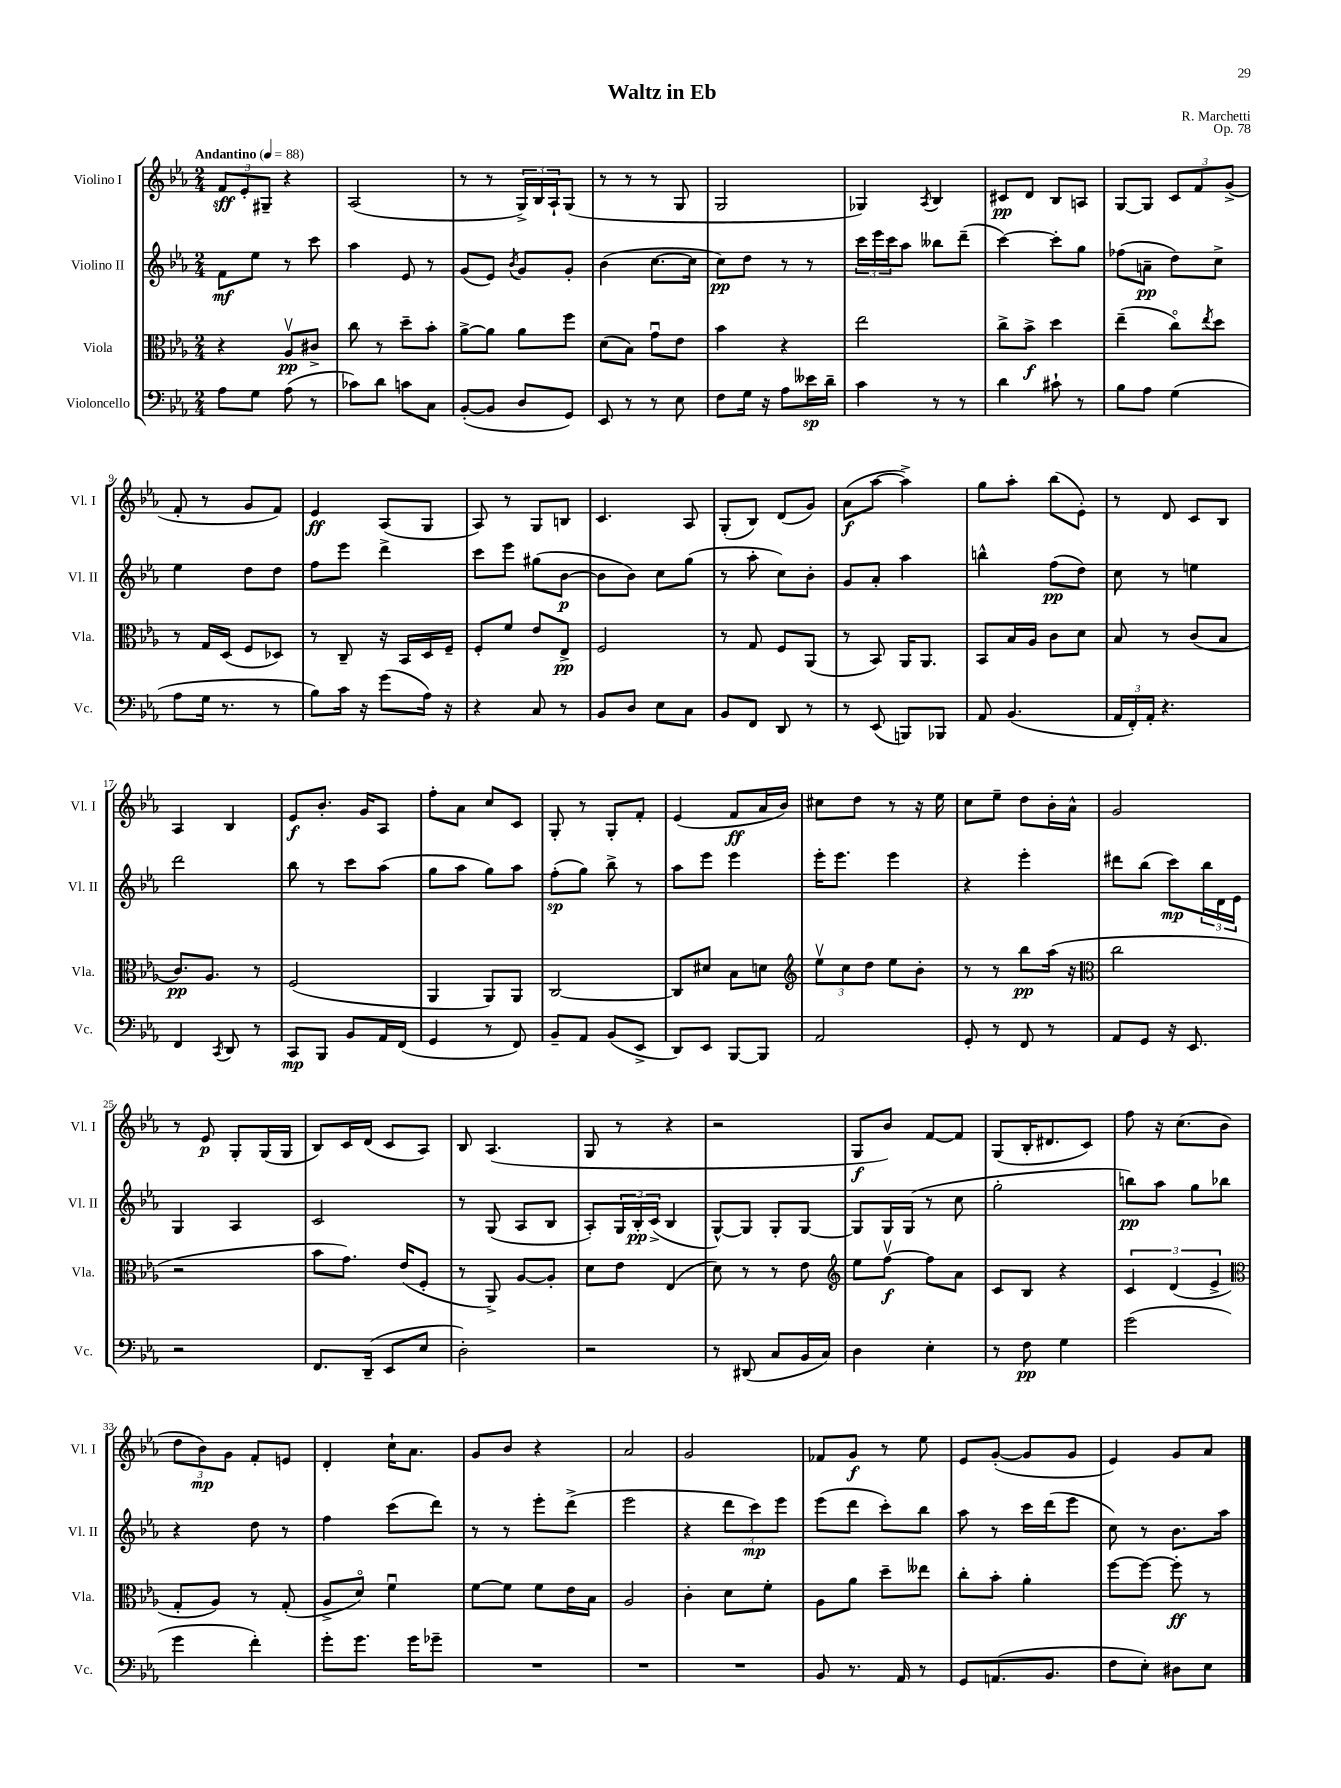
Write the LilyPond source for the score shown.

\header { title = "Waltz in Eb" composer = "R. Marchetti" opus = "Op. 78" }
<<
\new StaffGroup <<
\new Staff = "s0" \with { instrumentName = "Violino I" shortInstrumentName = "Vl. I" } {
    \clef treble \key ees \major \numericTimeSignature \time 2/4 \tempo "Andantino" 4 = 88
    \tuplet 3/2 { f'8\sff ees'8-. gis8-- } r4 |
    aes2( |
    r8 r8 \tuplet 3/2 { g16->) bes16 aes16-! } g8( |
    r8 r8 r8 g8 |
    g2 |
    ges4) \acciaccatura { aes8 } bes4 |
    cis'8\pp d'8 bes8 a8 |
    g8~ g8 \tuplet 3/2 { c'8 f'8 g'8->( } |
    f'8-. r8 g'8 f'8) |
    ees'4\ff aes8( g8 |
    aes8) r8 g8 b8 |
    c'4. aes8 |
    g8-.( bes8) d'8( g'8) |
    aes'8\f( aes''8~ aes''4->) |
    g''8 aes''8-. bes''8( ees'8-.) |
    r8 d'8 c'8 bes8 |
    aes4 bes4 |
    ees'8\f bes'8.-. g'16 aes8 |
    f''8-. aes'8 c''8 c'8 |
    g8-. r8 g8-. f'8-. |
    ees'4( f'8\ff aes'16 bes'16) |
    cis''8 d''8 r8 r16 ees''16 |
    c''8 ees''8-- d''8 bes'16-. aes'16-^ |
    g'2 |
    r8 ees'8\p g8-. g16( g16 |
    bes8) c'16 d'16( c'8 aes8) |
    bes8 aes4.( |
    g8 r8 r4 |
    r2 |
    g8\f bes'8) f'8~ f'8 |
    g8( bes16-. dis'8. c'8) |
    f''8 r16 c''8.( bes'8 |
    \tuplet 3/2 { d''8 bes'8\mp) g'8 } f'8-. e'8 |
    d'4-. c''16-! aes'8. |
    g'8 bes'8 r4 |
    aes'2 |
    g'2 |
    fes'8 g'8\f r8 ees''8 |
    ees'8 g'8~-.( g'8 g'8 |
    ees'4) g'8 aes'8 \bar "|." |
}
\new Staff = "s1" \with { instrumentName = "Violino II" shortInstrumentName = "Vl. II" } {
    \clef treble \key ees \major \numericTimeSignature \time 2/4
    f'8\mf ees''8 r8 c'''8 |
    aes''4 ees'8 r8 |
    g'8( ees'8) \acciaccatura { bes'8 } g'8 g'8-. |
    bes'4( c''8.~ c''16 |
    c''8\pp) d''8 r8 r8 |
    \tuplet 3/2 { c'''16 ees'''16 c'''16 } aes''8 beses''8 d'''8--( |
    c'''4~) c'''8-. g''8 |
    fes''8( a'8--\pp d''8) c''8-> |
    ees''4 d''8 d''8 |
    f''8 ees'''8 d'''4-> |
    c'''8 ees'''8 gis''8( bes'8~\p |
    bes'8 bes'8) c''8 g''8( |
    r8 aes''8-. c''8) bes'8-. |
    g'8 aes'8-. aes''4 |
    b''4-^ f''8\pp( d''8) |
    c''8 r8 e''4 |
    d'''2 |
    bes''8 r8 c'''8 aes''8( |
    g''8 aes''8 g''8) aes''8 |
    f''8-.\sp( g''8) bes''8-> r8 |
    aes''8 ees'''8 ees'''4 |
    ees'''16-. ees'''8. ees'''4 |
    r4 ees'''4-. |
    dis'''8 bes''8( c'''8\mp) \tuplet 3/2 { bes''16 d'16 ees'16 } |
    g4 aes4 |
    c'2 |
    r8 g8( aes8 bes8 |
    aes8-.) \tuplet 3/2 { g16 bes16-.\pp c'16->( } bes4 |
    g8~-^) g8 g8-. g8~ |
    g8 g16 g16( r8 c''8 |
    g''2-. |
    b''8\pp) aes''8 g''8 bes''8 |
    r4 d''8 r8 |
    f''4 c'''8( d'''8) |
    r8 r8 ees'''8-. d'''8->( |
    ees'''2 |
    r4 \tuplet 3/2 { d'''8 c'''8\mp) ees'''8 } |
    ees'''8( d'''8 c'''8-.) bes''8 |
    aes''8 r8 c'''16 d'''16( ees'''8 |
    c''8) r8 bes'8. aes''16 \bar "|." |
}
\new Staff = "s2" \with { instrumentName = "Viola" shortInstrumentName = "Vla." } {
    \clef alto \key ees \major \numericTimeSignature \time 2/4
    r4 aes8\upbow\pp cis'8-> |
    c''8 r8 d''8-- bes'8-. |
    aes'8~-> aes'8 aes'8 f''8 |
    d'8( bes8) g'8\downbow ees'8 |
    bes'4 r4 |
    ees''2 |
    c''8-> bes'8->\f d''4 |
    ees''4--( c''8\flageolet) \acciaccatura { ees''8 } d''8 |
    r8 g16 d16( f8 des8) |
    r8 c8-- r16 bes,16 d16 f16-- |
    f8-. f'8 ees'8 ees8->\pp |
    f2 |
    r8 g8 f8 aes,8( |
    r8 bes,8) aes,16 aes,8. |
    bes,8 bes16 aes16 c'8 d'8 |
    bes8 r8 c'8( bes8 |
    c'8.\pp) aes8. r8 |
    f2( |
    aes,4 aes,8) aes,8 |
    c2~ |
    c8 dis'8 bes8 d'8 |
    \clef treble \tuplet 3/2 { ees''8\upbow c''8 d''8 } ees''8 bes'8-. |
    r8 r8 bes''8\pp aes''16( r16 |
    \clef alto c''2 |
    r2 |
    bes'8 g'8.) ees'16( f8-. |
    r8 aes,8->) aes8~ aes8-. |
    d'8 ees'8 ees4( |
    d'8) r8 r8 ees'8 |
    \clef treble ees''8 f''8~\upbow\f f''8 aes'8 |
    c'8 bes8 r4 |
    \tuplet 3/2 { c'4 d'4( ees'4-> } |
    \clef alto g8-. aes8) r8 g8-.( |
    aes8-> d'8\flageolet) f'4\downbow |
    f'8~ f'8 f'8 ees'16 bes16 |
    aes2 |
    c'4-. d'8 f'8-. |
    aes8 aes'8 d''8-- eeses''8 |
    c''8-. bes'8-. aes'4-. |
    f''8~ f''8~ f''8-.\ff r8 \bar "|." |
}
\new Staff = "s3" \with { instrumentName = "Violoncello" shortInstrumentName = "Vc." } {
    \clef bass \key ees \major \numericTimeSignature \time 2/4
    aes8 g8 aes8( r8 |
    ces'8) d'8 c'8 c8 |
    bes,8~-.( bes,8 d8 g,8) |
    ees,8 r8 r8 ees8 |
    f8 g16 r16 aes8 eeses'16\sp d'16-- |
    c'4 r8 r8 |
    d'4 cis'8-! r8 |
    bes8 aes8 g4( |
    aes8 g16 r8. r8 |
    bes8) c'16 r16 g'8( aes16) r16 |
    r4 c8 r8 |
    bes,8 d8 ees8 c8 |
    bes,8 f,8 d,8 r8 |
    r8 ees,8( b,,8) bes,,8 |
    aes,8 bes,4.( |
    \tuplet 3/2 { aes,16 f,16-.) aes,16-. } r4. |
    f,4 \acciaccatura { c,8 } d,8 r8 |
    c,8\mp bes,,8 bes,8 aes,16 f,16( |
    g,4 r8 f,8) |
    bes,8-- aes,8 bes,8( ees,8-> |
    d,8) ees,8 bes,,8~ bes,,8 |
    aes,2 |
    g,8-. r8 f,8 r8 |
    aes,8 g,8 r16 ees,8. |
    r2 |
    f,8. d,16--( ees,8 ees8 |
    d2-.) |
    r2 |
    r8 dis,8( c8 bes,16 c16) |
    d4 ees4-. |
    r8 f8\pp g4 |
    g'2( |
    g'4 f'4-.) |
    g'8-. g'8. g'16 ges'8-- |
    R2 |
    R2 |
    R2 |
    bes,8 r8. aes,16 r8 |
    g,8 a,8.( bes,8. |
    f8 ees8-.) dis8 ees8 \bar "|." |
}
>>
>>
